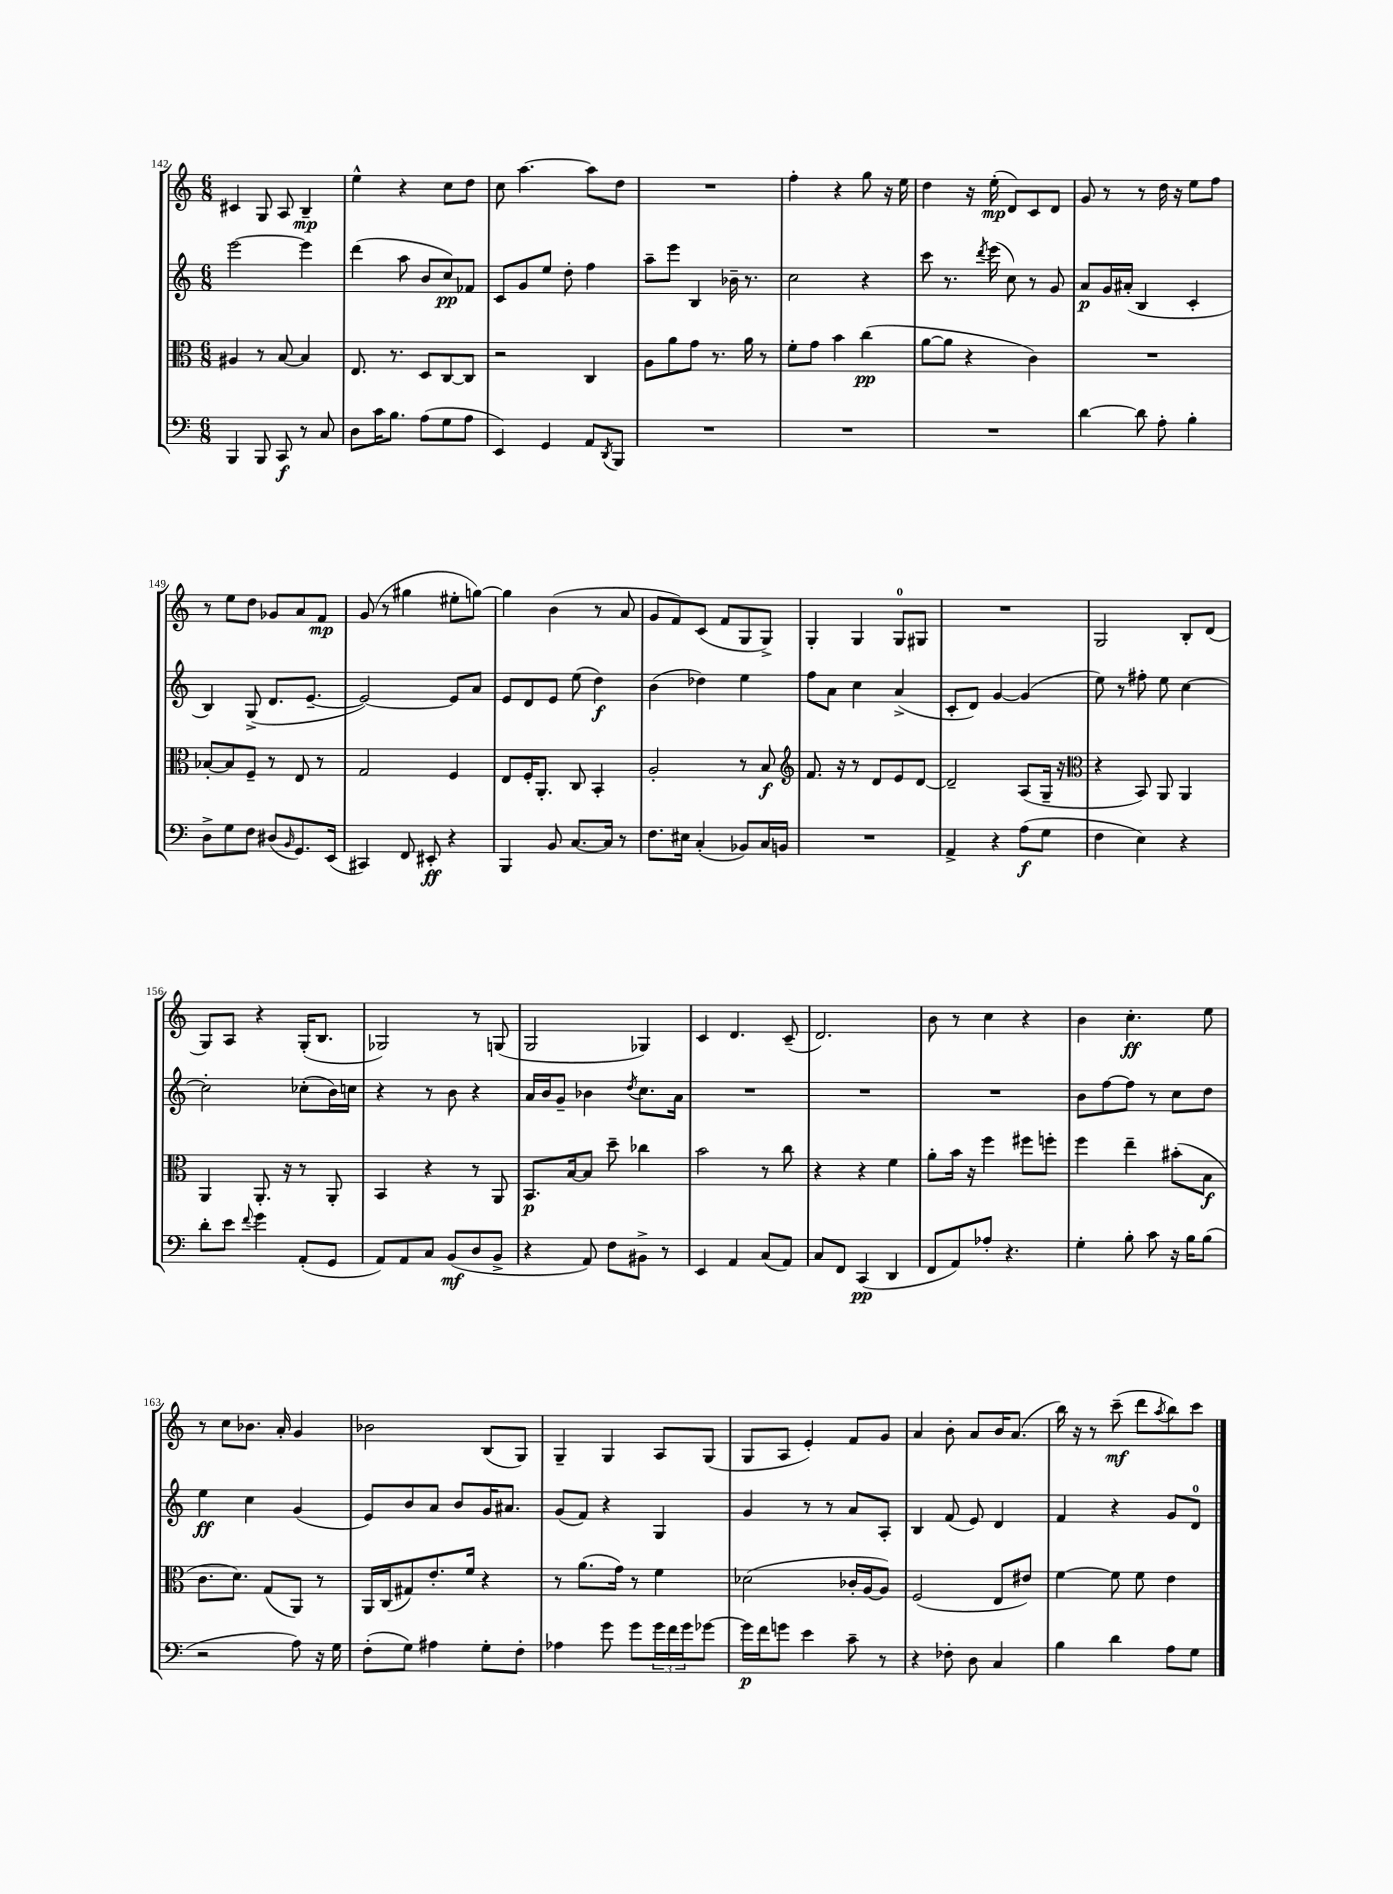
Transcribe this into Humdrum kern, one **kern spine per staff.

**kern	**kern	**kern	**kern
*staff4	*staff3	*staff2	*staff1
*clefF4	*clefC3	*clefG2	*clefG2
*k[]	*k[]	*k[]	*k[]
*M6/8	*M6/8	*M6/8	*M6/8
4BBB/	4A#/	[2eee\	4c#/
8BBB/	8r	.	8G/
8CC/	[8B/	.	8A/
8r	4B/]	4eee\]	4B~/
8C/	.	.	.
=	=	=	=
8D\L	8.E/	(4ddd\	4ee^^\
16c\K	.	.	.
8.B\J	8.r	.	.
.	.	8aa\	4r
(8A\L	8D/L	8b/L	.
8G\	[8C/	8cc/)	8cc\L
8A\J	8C/]J	8f-/J	8dd\J
=	=	=	=
4EE/)	2r	8c/L	8cc\
.	.	8g/	[4.aa\
4GG/	.	8ee/J	.
.	.	8dd'\	.
8AA/L	4C/	4ff\	8aa\]L
8qDD/	.	.	.
8BBB/J	.	.	8dd\J
=	=	=	=
2.r	8A\L	8aa~\L	2.r
.	8a\	8eee\J	.
.	8g\J	4B/	.
.	8.r	.	.
.	.	16b-~\	.
.	16a\	8.r	.
.	8r	.	.
=	=	=	=
2.r	8f'\L	2cc\	4ff'\
.	8g\J	.	.
.	4b\	.	4r
.	(4cc\	4r	8gg\
.	.	.	16r
.	.	.	16ee\
=	=	=	=
2.r	[8a\L	8ccc\	4dd\
.	8a\]J	8.r	.
.	4r	.	16r
.	.	8qddd/	.
.	.	(16eee\	(16ee'\
.	.	8cc\)	8d/L)
.	4c\)	8r	8c/
.	.	8g/	8d/J
=	=	=	=
[4d\	2.r	8a/L	8g/
.	.	16g/L	8r
.	.	(16a#'/JJ	.
8d\]	.	4B/	8r
8A'\	.	.	16dd\
.	.	.	16r
4B'\	.	4c'/	8ee\L
.	.	.	8ff\J
=	=	=	=
8D^\L	[8B-'/L	4B/)	8r
8G\	8B-/]	.	8ee\L
8F\J	8F~/J	(8G^/	8dd\J
(8D#/L	8r	8.d/L	8g-/L
16qqBB/	.	.	.
8.GG/)	8E/	.	8a/
.	.	[8.e~/J	.
.	8r	.	8f/J
(16EE/Jk	.	.	.
=	=	=	=
4CC#/)	2G/	2e/_)	(8g/
.	.	.	8r
8FF/	.	.	4gg#\
8EE#'/	.	.	.
4r	4F/	8e/]L	8ee#'\L
.	.	8a/J	[8gg\J)
=	=	=	=
4BBB/	8E/L	8e/L	4gg\]
.	16F'/K	8d/	.
.	8.AA'/J	.	.
8BB/	.	8e/J	(4b\
[8.C/L	8C/	(8ee\	.
.	4BB'/	4dd\)	8r
16C/]Jk	.	.	.
8r	.	.	8a/
=	=	=	=
8.F\L	2A'/	(4b\	8g/L
.	.	.	8f/)
16E#\Jk	.	.	.
(4C'/	.	4dd-\)	(8c/J
.	.	.	8f/L
8BB-/L)	8r	4ee\	8G/
16C/L	8B/	.	8G^/J)
16BB/JJ	.	.	.
=	=	=	=
*	*clefG2	*	*
2.r	8.f/	8ff\L	4G'/
.	.	8a\J	.
.	16r	.	.
.	8r	4cc\	4G/
.	8d/L	.	.
.	8e/	(4a^/	8G/L
.	[8d/J	.	8G#/J
=	=	=	=
4AA^/	2d~/]	8c'/L	2.r
.	.	8d/J)	.
4r	.	[4g/	.
(8A\L	(8A/L	(4g/]	.
8G\J	16G~/Jk	.	.
.	16r	.	.
=	=	=	=
*	*clefC3	*	*
4F\	4r	8ee\)	2G/
.	.	8r	.
4E\)	8BB/)	8ff#'\	.
.	8AA/	8ee\	.
4r	4AA/	[4cc\	8B'/L
.	.	.	(8d/J
=	=	=	=
8d'\L	4AA/	2cc'\]	8G/L)
8e\J	.	.	8A/J
8qqf/	.	.	.
4g\	8.AA'/	.	4r
.	16r	.	.
(8AA'/L	8r	(8cc-'\L	(16G'/LK
.	.	.	8.B/J
8GG/J	8AA'/	16b\L)	.
.	.	16cc\JJ	.
=	=	=	=
8AA/L)	4BB/	4r	2G-/)
8AA/	.	.	.
8C/J	4r	8r	.
(8BB/L	.	8b\	.
8D/	8r	4r	8r
8BB^/J	8AA/	.	(8G/
=	=	=	=
4r	8.BB/L	16a/LL	2G/
.	.	16b/J	.
.	.	8g~/J	.
.	[16B/k	.	.
8AA/)	8B/]J	4b-\	.
8F\L	8dd~\	.	.
.	.	8qdd/	.
8BB#^\J	4cc-\	8.cc\L	4G-/)
8r	.	.	.
.	.	16a\Jk	.
=	=	=	=
4EE/	2b\	2.r	4c/
4AA/	.	.	4.d/
(8C/L	8r	.	.
8AA/J)	8cc\	.	(8c~/
=	=	=	=
8C/L	4r	2.r	2.d/)
8FF/J	.	.	.
(4CC/	4r	.	.
4DD/	4f\	.	.
=	=	=	=
8FF/L	8a'\L	2.r	8b\
8AA/)	16b\Jk	.	8r
.	16r	.	.
8A-'/J	4ff\	.	4cc\
4.r	.	.	.
.	8ff#\L	.	4r
.	8ff'\J	.	.
=	=	=	=
4G'\	4ff\	8b\L	4b\
.	.	[8ff\	.
8B'\	4ee~\	8ff\]J	4.cc'\
8c\	.	8r	.
16r	(8b#'\L	8cc\L	.
16B\LK	.	.	.
(8B\J	8B\J	8dd\J	8ee\
=	=	=	=
2r	8.c\L	4ee\	8r
.	.	.	8cc\L
.	8.d\J)	.	.
.	.	4cc\	8.b-\J
.	(8G/L	.	.
.	.	.	16a'/
8A\)	8AA/J)	(4g/	4g/
16r	8r	.	.
16G\	.	.	.
=	=	=	=
(8F'\L	16AA/LL	8e/L)	2b-\
.	(16C/J	.	.
8G\J)	8G#/)	8b/	.
4A#\	8.e'/	8a/J	.
.	.	8b/L	.
.	16f/Jk	.	.
8G'\L	4r	16g/K	(8B/L
.	.	8.a#/J	.
8F'\J	.	.	8G/J)
=	=	=	=
4A-\	8r	(8g/L	4G~/
.	(8.a\L	8f/J)	.
8g\	.	4r	4G/
.	16g\Jk)	.	.
8g\L	8r	.	.
24g\L	4f\	4G/	8A/L
24f\	.	.	.
24g\J	.	.	.
[8g-\J	.	.	(8G/J
=	=	=	=
16g-\]LL	(2d-\	4g/	8G/L
16f\J	.	.	.
8g\J	.	.	8A/J
4e\	.	8r	4e'/)
.	.	8r	.
8c~\	16c-'/LL	8a/L	8f/L
.	[16A/J	.	.
8r	8A/]J)	8A'/J	8g/J
=	=	=	=
4r	(2F/	4B/	4a/
8F-'\	.	(8f/	8b'\
8D\	.	8e/)	8a/L
4C/	8E/L	4d/	16b/K
.	.	.	(8.a/J
.	8e#/J)	.	.
=	=	=	=
4B\	[4f\	4f/	16bb\)
.	.	.	16r
.	.	.	8r
4d\	8f\]	4r	(8ccc~\
.	8f\	.	8ddd\L
.	.	.	8qaa/
8A\L	4e\	8g/L	8bb\)
8G\J	.	8d/J	8ccc\J
==	==	==	==
*-	*-	*-	*-
